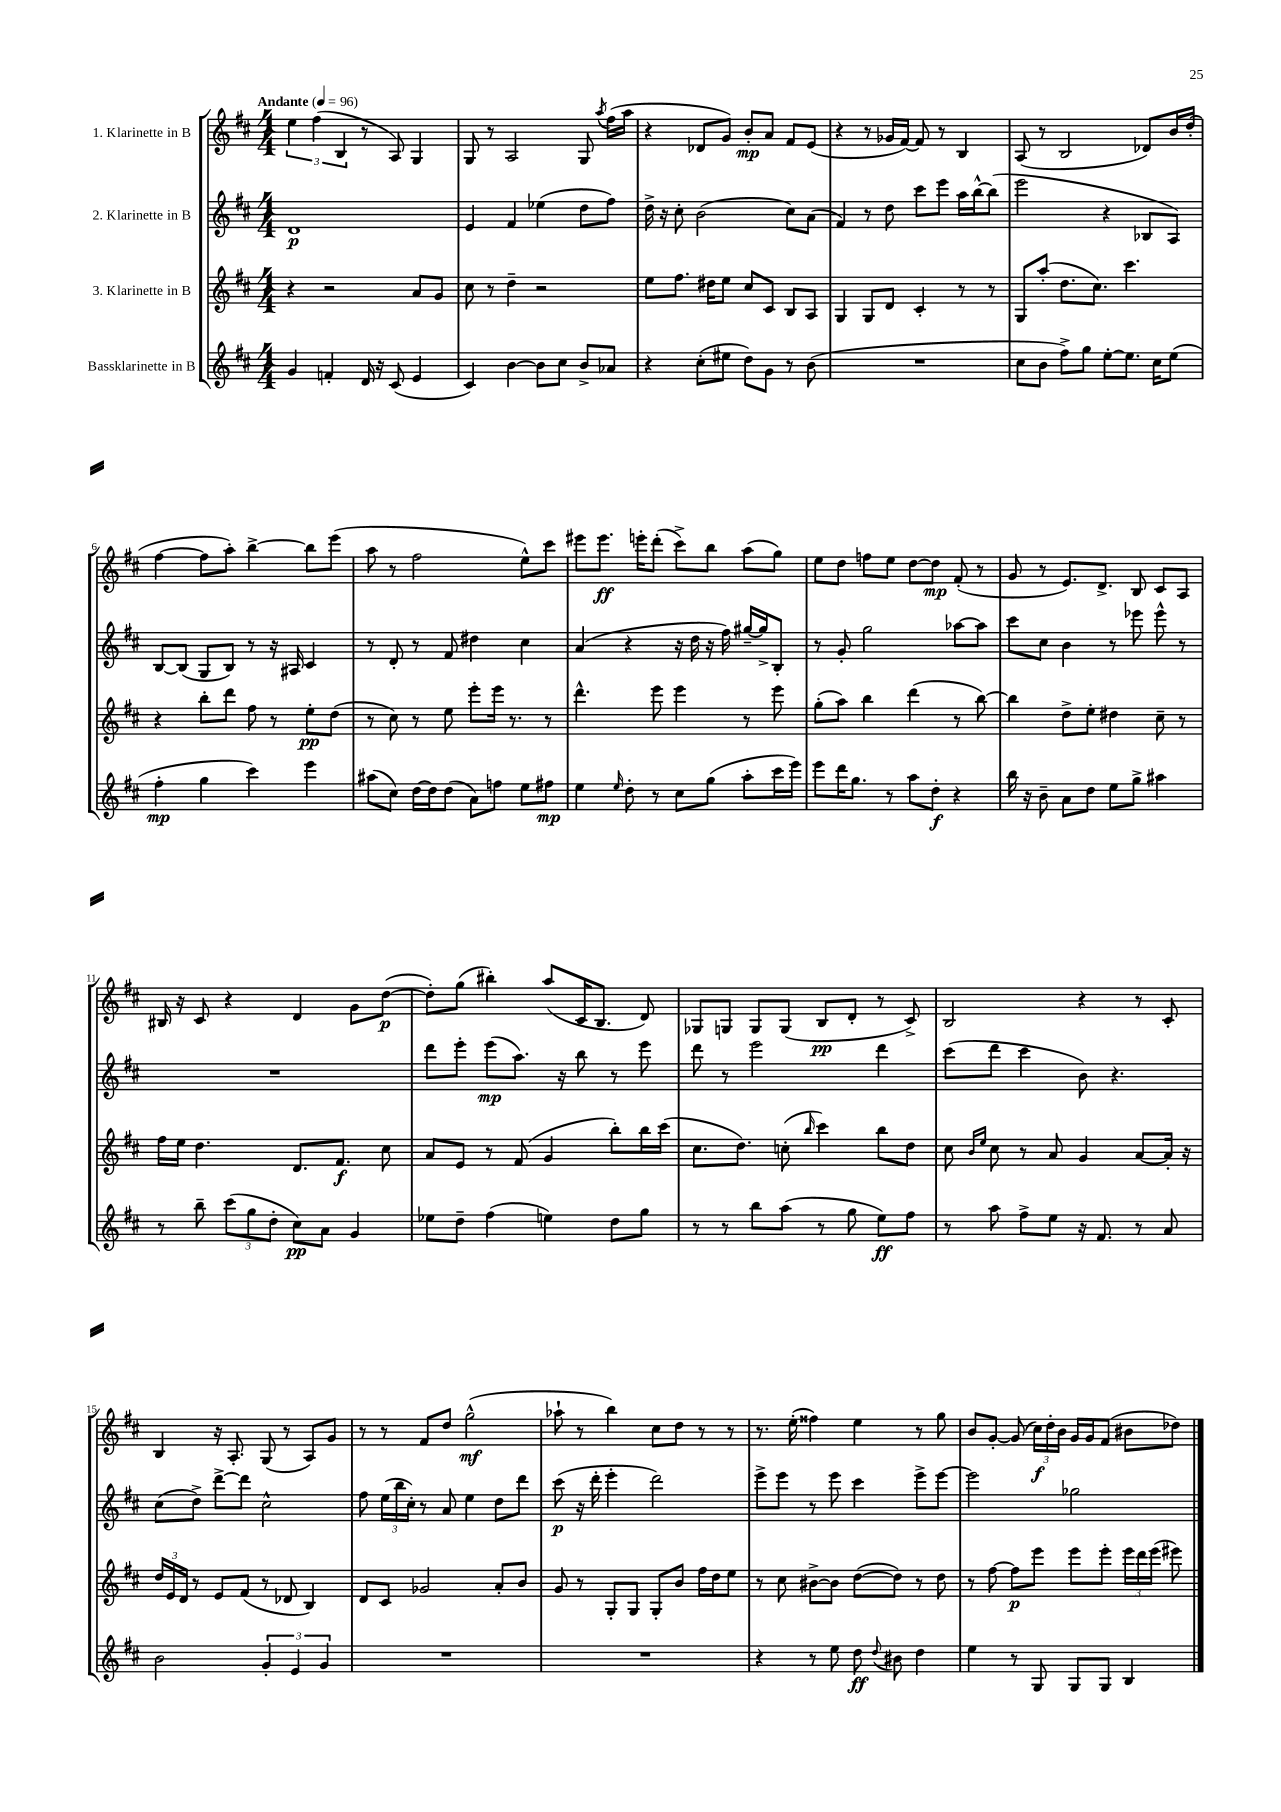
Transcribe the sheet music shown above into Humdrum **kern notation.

**kern	**dynam	**kern	**dynam	**kern	**dynam	**kern	**dynam
*part4	*part4	*part3	*part3	*part2	*part2	*part1	*part1
*staff4	*staff4	*staff3	*staff3	*staff2	*staff2	*staff1	*staff1
*I"Bassklarinette in B	*	*I"3. Klarinette in B	*	*I"2. Klarinette in B	*	*I"1. Klarinette in B	*
*clefG2	*	*clefG2	*	*clefG2	*	*clefG2	*
*k[f#c#]	*	*k[f#c#]	*	*k[f#c#]	*	*k[f#c#]	*
*M4/4	*	*M4/4	*	*M4/4	*	*M4/4	*
*MM96	*	*MM96	*	*MM96	*	*MM96	*
=1	=1	=1	=1	=1	=1	=1	=1
!	!	!	!	!	!	!LO:TX:a:B:t=Andante	!
4g/	.	4r	.	1d	p	6ee\	.
.	.	.	.	.	.	(6ff#\	.
4fn'/	.	2r	.	.	.	.	.
.	.	.	.	.	.	6B/	.
16d/	.	.	.	.	.	8r	.
16r	.	.	.	.	.	.	.
(8c#/	.	.	.	.	.	8A/)	.
4e/	.	8a/L	.	.	.	4G/	.
.	.	8g/J	.	.	.	.	.
=2	=2	=2	=2	=2	=2	=2	=2
4c#/)	.	8cc#\	.	4e/	.	8G/	.
.	.	8r	.	.	.	8r	.
[4b\	.	4dd~\	.	4f#/	.	2A/	.
8b\L]	.	2r	.	(4ee-X\	.	.	.
8cc#\J	.	.	.	.	.	.	.
8b^/L	.	.	.	8dd\L	.	8G/	.
.	.	.	.	.	.	8qaa/	.
8a-X/J	.	.	.	8ff#\J)	.	(16ff#\LL	.
.	.	.	.	.	.	16aa\JJ	.
=3	=3	=3	=3	=3	=3	=3	=3
4r	.	8ee\L	.	16dd^\	.	4r	.
.	.	.	.	16r	.	.	.
.	.	8.ff#\J	.	8cc#'\	.	.	.
(8cc#'\L	.	.	.	(2b\	.	8d-X/L	.
.	.	16dd#X\KL	.	.	.	.	.
8ee#X\J	.	8ee\J	.	.	.	8g/J)	.
8dd\L)	.	8cc#/L	.	.	.	8b'/L	mp
8g\J	.	8c#/J	.	.	.	8a/J	.
8r	.	8B/L	.	8cc#\L)	.	8f#/L	.
(8b\	.	8A/J	.	(8a\J	.	(8e/J	.
=4	=4	=4	=4	=4	=4	=4	=4
1r	.	4G/	.	4f#/)	.	4r	.
.	.	8G/L	.	8r	.	8r	.
.	.	8d/J	.	8dd\	.	16g-X/LL	.
.	.	.	.	.	.	[16f#/JJ)	.
.	.	4c#'/	.	8ccc#\L	.	8f#/]	.
.	.	.	.	8eee\J	.	8r	.
.	.	8r	.	16aa\LL	.	4B/	.
.	.	.	.	[16bb^^\J	.	.	.
.	.	8r	.	(8bb\J]	.	.	.
=5	=5	=5	=5	=5	=5	=5	=5
8cc#\L	.	8G/L	.	2eee\	.	(8A/	.
8b\J	.	(8aa'/J	.	.	.	8r	.
8ff#^\L)	.	8.dd\L	.	.	.	2B/	.
8gg\J	.	.	.	.	.	.	.
.	.	8.cc#\J)	.	.	.	.	.
[8ee'\L	.	.	.	4r	.	.	.
8.ee\J]	.	4.ccc#\	.	.	.	.	.
.	.	.	.	8B-X/L	.	8d-X/L)	.
16cc#\KL	.	.	.	.	.	.	.
(8ee\J	.	.	.	8A/J)	.	16b/L	.
.	.	.	.	.	.	(16dd'/JJ	.
!!LO:LB:g=z
=6	=6	=6	=6	=6	=6	=6	=6
4ff#'\	mp	4r	.	[8B/L	.	[4ff#\	.
.	.	.	.	(8B/J]	.	.	.
4gg\	.	8bb'\L	.	8G/L	.	8ff#\L]	.
.	.	8ddd\J	.	8B/J)	.	8aa'\J)	.
4ccc#\)	.	8ff#\	.	8r	.	[4bb^\	.
.	.	8r	.	16r	.	.	.
.	.	.	.	16A#X/	.	.	.
4eee\	.	8ee'\L	pp	4c#/	.	8bb\L]	.
.	.	(8dd\J	.	.	.	(8eee\J	.
=7	=7	=7	=7	=7	=7	=7	=7
(8aa#X\L	.	8r	.	8r	.	8aa\	.
8cc#\J)	.	8cc#\)	.	8d'/	.	8r	.
[16dd\LL	.	8r	.	8r	.	2ff#\	.
16dd\J]	.	.	.	.	.	.	.
(8dd\J	.	8ee\	.	8f#/	.	.	.
8a\L)	.	8eee'\L	.	4dd#X\	.	.	.
8ffn\J	.	16eee\Jk	.	.	.	.	.
.	.	8.r	.	.	.	.	.
8ee\L	.	.	.	4cc#\	.	8ee^^\L)	.
8ff#X\J	mp	8r	.	.	.	8ccc#\J	.
=8	=8	=8	=8	=8	=8	=8	=8
4ee\	.	4.ddd^^\	.	(4a/	.	8eee#X\L	.
.	.	.	.	.	.	8.eee#\J	ff
16qqee/	.	.	.	.	.	.	.
8dd'\	.	.	.	4r	.	.	.
.	.	.	.	.	.	16eeen'\KL	.
8r	.	8eee\	.	.	.	(8ddd'\J	.
8cc#\L	.	4eee\	.	16r	.	8ccc#^\L)	.
.	.	.	.	16dd\	.	.	.
(8gg\J	.	.	.	16r	.	8bb\J	.
.	.	.	.	16ff#\)	.	.	.
8aa'\L	.	8r	.	[16gg#X~/LL	.	(8aa\L	.
.	.	.	.	16gg#^/J]	.	.	.
16ccc#\L	.	8eee\	.	8B'/J	.	8gg\J)	.
16eee\JJ)	.	.	.	.	.	.	.
=9	=9	=9	=9	=9	=9	=9	=9
8eee\L	.	(8gg'\L	.	8r	.	8ee\L	.
16ddd\K	.	8aa\J)	.	8g'/	.	8dd\J	.
8.gg\J	.	.	.	.	.	.	.
.	.	4bb\	.	2gg\	.	8ffn\L	.
8r	.	.	.	.	.	8ee\J	.
8aa\L	.	(4ddd\	.	.	.	[8dd\L	.
8dd'\J	f	.	.	.	.	8dd\J]	mp
4r	.	8r	.	[8aa-X\L	.	(8f#'/	.
.	.	[8bb\)	.	8aa-\J]	.	8r	.
=10	=10	=10	=10	=10	=10	=10	=10
16bb\	.	4bb\]	.	8ccc#\L	.	8g/	.
16r	.	.	.	.	.	.	.
8b~\	.	.	.	8cc#\J	.	8r	.
8a\L	.	8dd^\L	.	4b\	.	8.e/L)	.
8dd\J	.	8ee'\J	.	.	.	.	.
.	.	.	.	.	.	8.d^/J	.
8ee\L	.	4dd#X\	.	8r	.	.	.
8gg^\J	.	.	.	8eee-X\	.	8B/	.
4aa#X\	.	8cc#~\	.	8eee-^^\	.	8c#/L	.
.	.	8r	.	8r	.	8A/J	.
!!LO:LB:g=z
=11	=11	=11	=11	=11	=11	=11	=11
8r	.	16ff#\LL	.	1r	.	16B#X/	.
.	.	16ee\JJ	.	.	.	16r	.
8bb~\	.	4.dd\	.	.	.	8c#/	.
(12ccc#\L	.	.	.	.	.	4r	.
12gg\	.	.	.	.	.	.	.
12dd'\J	.	.	.	.	.	.	.
8cc#\L)	pp	8.d/L	.	.	.	4d/	.
8a\J	.	.	.	.	.	.	.
.	.	8.f#/J	f	.	.	.	.
4g/	.	.	.	.	.	8g\L	.
.	.	8cc#\	.	.	.	([8dd\J	p
=12	=12	=12	=12	=12	=12	=12	=12
8ee-X\L	.	8a/L	.	8ddd\L	.	8dd'\L])	.
8dd~\J	.	8e/J	.	8eee'\J	.	(8gg\J	.
(4ff#\	.	8r	.	(8eee\L	mp	4bb#X'\)	.
.	.	(8f#/	.	8.aa\J)	.	.	.
4een\)	.	4g/	.	.	.	(8aa/L	.
.	.	.	.	16r	.	.	.
.	.	.	.	8bb\	.	16c#/K	.
.	.	.	.	.	.	8.B/J	.
8dd\L	.	8bb'\L)	.	8r	.	.	.
8gg\J	.	16bb\L	.	8eee\	.	8d/)	.
.	.	(16ccc#\JJ	.	.	.	.	.
=13	=13	=13	=13	=13	=13	=13	=13
8r	.	8.cc#\L	.	8ddd\	.	8G-X/L	.
8r	.	.	.	8r	.	8Gn/J	.
.	.	8.dd\J)	.	.	.	.	.
8bb\L	.	.	.	2eee\	.	8G/L	.
(8aa\J	.	(8ccn'\	.	.	.	(8G/J	.
.	.	16qqbb/	.	.	.	.	.
8r	.	4ccc#\)	.	.	.	8B/L	pp
8gg\	.	.	.	.	.	8d'/J	.
8ee\L)	ff	8bb\L	.	4ddd\	.	8r	.
8ff#\J	.	8dd\J	.	.	.	8c#^/)	.
=14	=14	=14	=14	=14	=14	=14	=14
8r	.	8cc#\	.	(8ccc#\L	.	2B/	.
.	.	16qqb/LL	.	.	.	.	.
.	.	16qqee/JJ	.	.	.	.	.
8aa\	.	8cc#\	.	8ddd\J	.	.	.
8ff#^\L	.	8r	.	4ccc#\	.	.	.
8ee\J	.	8a/	.	.	.	.	.
16r	.	4g/	.	8b\)	.	4r	.
8.f#/	.	.	.	.	.	.	.
.	.	.	.	4.r	.	.	.
8r	.	[8a/L	.	.	.	8r	.
8a/	.	16a'/Jk]	.	.	.	8c#'/	.
.	.	16r	.	.	.	.	.
!!LO:LB:g=z
=15	=15	=15	=15	=15	=15	=15	=15
2b\	.	24dd/LL	.	(8cc#\L	.	4B/	.
.	.	24e/	.	.	.	.	.
.	.	24d/JJ	.	.	.	.	.
.	.	8r	.	8dd^\J)	.	.	.
.	.	8e/L	.	[8ddd^\L	.	16r	.
.	.	.	.	.	.	8.A'/	.
.	.	(8f#/J	.	8ddd\J]	.	.	.
6g'/	.	8r	.	2cc#^^\	.	(8G/	.
.	.	8d-X/	.	.	.	8r	.
6e/	.	.	.	.	.	.	.
.	.	4B/)	.	.	.	8A/L)	.
6g/	.	.	.	.	.	.	.
.	.	.	.	.	.	8g/J	.
=16	=16	=16	=16	=16	=16	=16	=16
1r	.	8d/L	.	8ff#\	.	8r	.
.	.	8c#/J	.	(24ee\LL	.	8r	.
.	.	.	.	24bb\	.	.	.
.	.	.	.	24cc#'\JJ)	.	.	.
.	.	2g-X/	.	8r	.	8f#/L	.
.	.	.	.	8a/	.	8dd/J	.
.	.	.	.	4ee\	.	(2gg^^\	mf
.	.	8a'/L	.	8dd\L	.	.	.
.	.	8b/J	.	8ddd\J	.	.	.
=17	=17	=17	=17	=17	=17	=17	=17
1r	.	8g/	.	(8ccc#\	p	8aa-X`\	.
.	.	8r	.	16r	.	8r	.
.	.	.	.	16ddd'\	.	.	.
.	.	8G'/L	.	4eee'\	.	4bb\)	.
.	.	8G/J	.	.	.	.	.
.	.	8G'/L	.	2ddd\)	.	8cc#\L	.
.	.	8b/J	.	.	.	8dd\J	.
.	.	16ff#\LL	.	.	.	8r	.
.	.	16dd\J	.	.	.	.	.
.	.	8ee\J	.	.	.	8r	.
=18	=18	=18	=18	=18	=18	=18	=18
4r	.	8r	.	8eee^\L	.	8.r	.
.	.	8cc#\	.	8eee\J	.	.	.
.	.	.	.	.	.	(16ee'\	.
8r	.	[8b#X^\L	.	8r	.	4ff##X\)	.
8ee\	.	8b#\J]	.	8eee\	.	.	.
8dd\	ff	([8dd\L	.	4ccc#\	.	4ee\	.
8qqdd/	.	.	.	.	.	.	.
8b#X\	.	8dd\J])	.	.	.	.	.
4dd\	.	8r	.	8eee^\L	.	8r	.
.	.	8dd\	.	[8eee\J	.	8gg\	.
=19	=19	=19	=19	=19	=19	=19	=19
4ee\	.	8r	.	2eee\]	.	8b/L	.
.	.	[8ff#\	.	.	.	[8g'/J	.
8r	.	8ff#\L]	p	.	.	(8g/]	.
8G/	.	8eee\J	.	.	.	24cc#\LL)	f
.	.	.	.	.	.	24dd'\	.
.	.	.	.	.	.	24b\JJ	.
8G/L	.	8eee\L	.	2gg-X\	.	16g/LL	.
.	.	.	.	.	.	16g/J	.
8G/J	.	8eee'\J	.	.	.	(8f#/J	.
4B/	.	24eee\LL	.	.	.	8b#X\L	.
.	.	24ddd\	.	.	.	.	.
.	.	(24eee\JJ	.	.	.	.	.
.	.	8eee#X\)	.	.	.	8dd-X\J)	.
==	==	==	==	==	==	==	==
*-	*-	*-	*-	*-	*-	*-	*-
